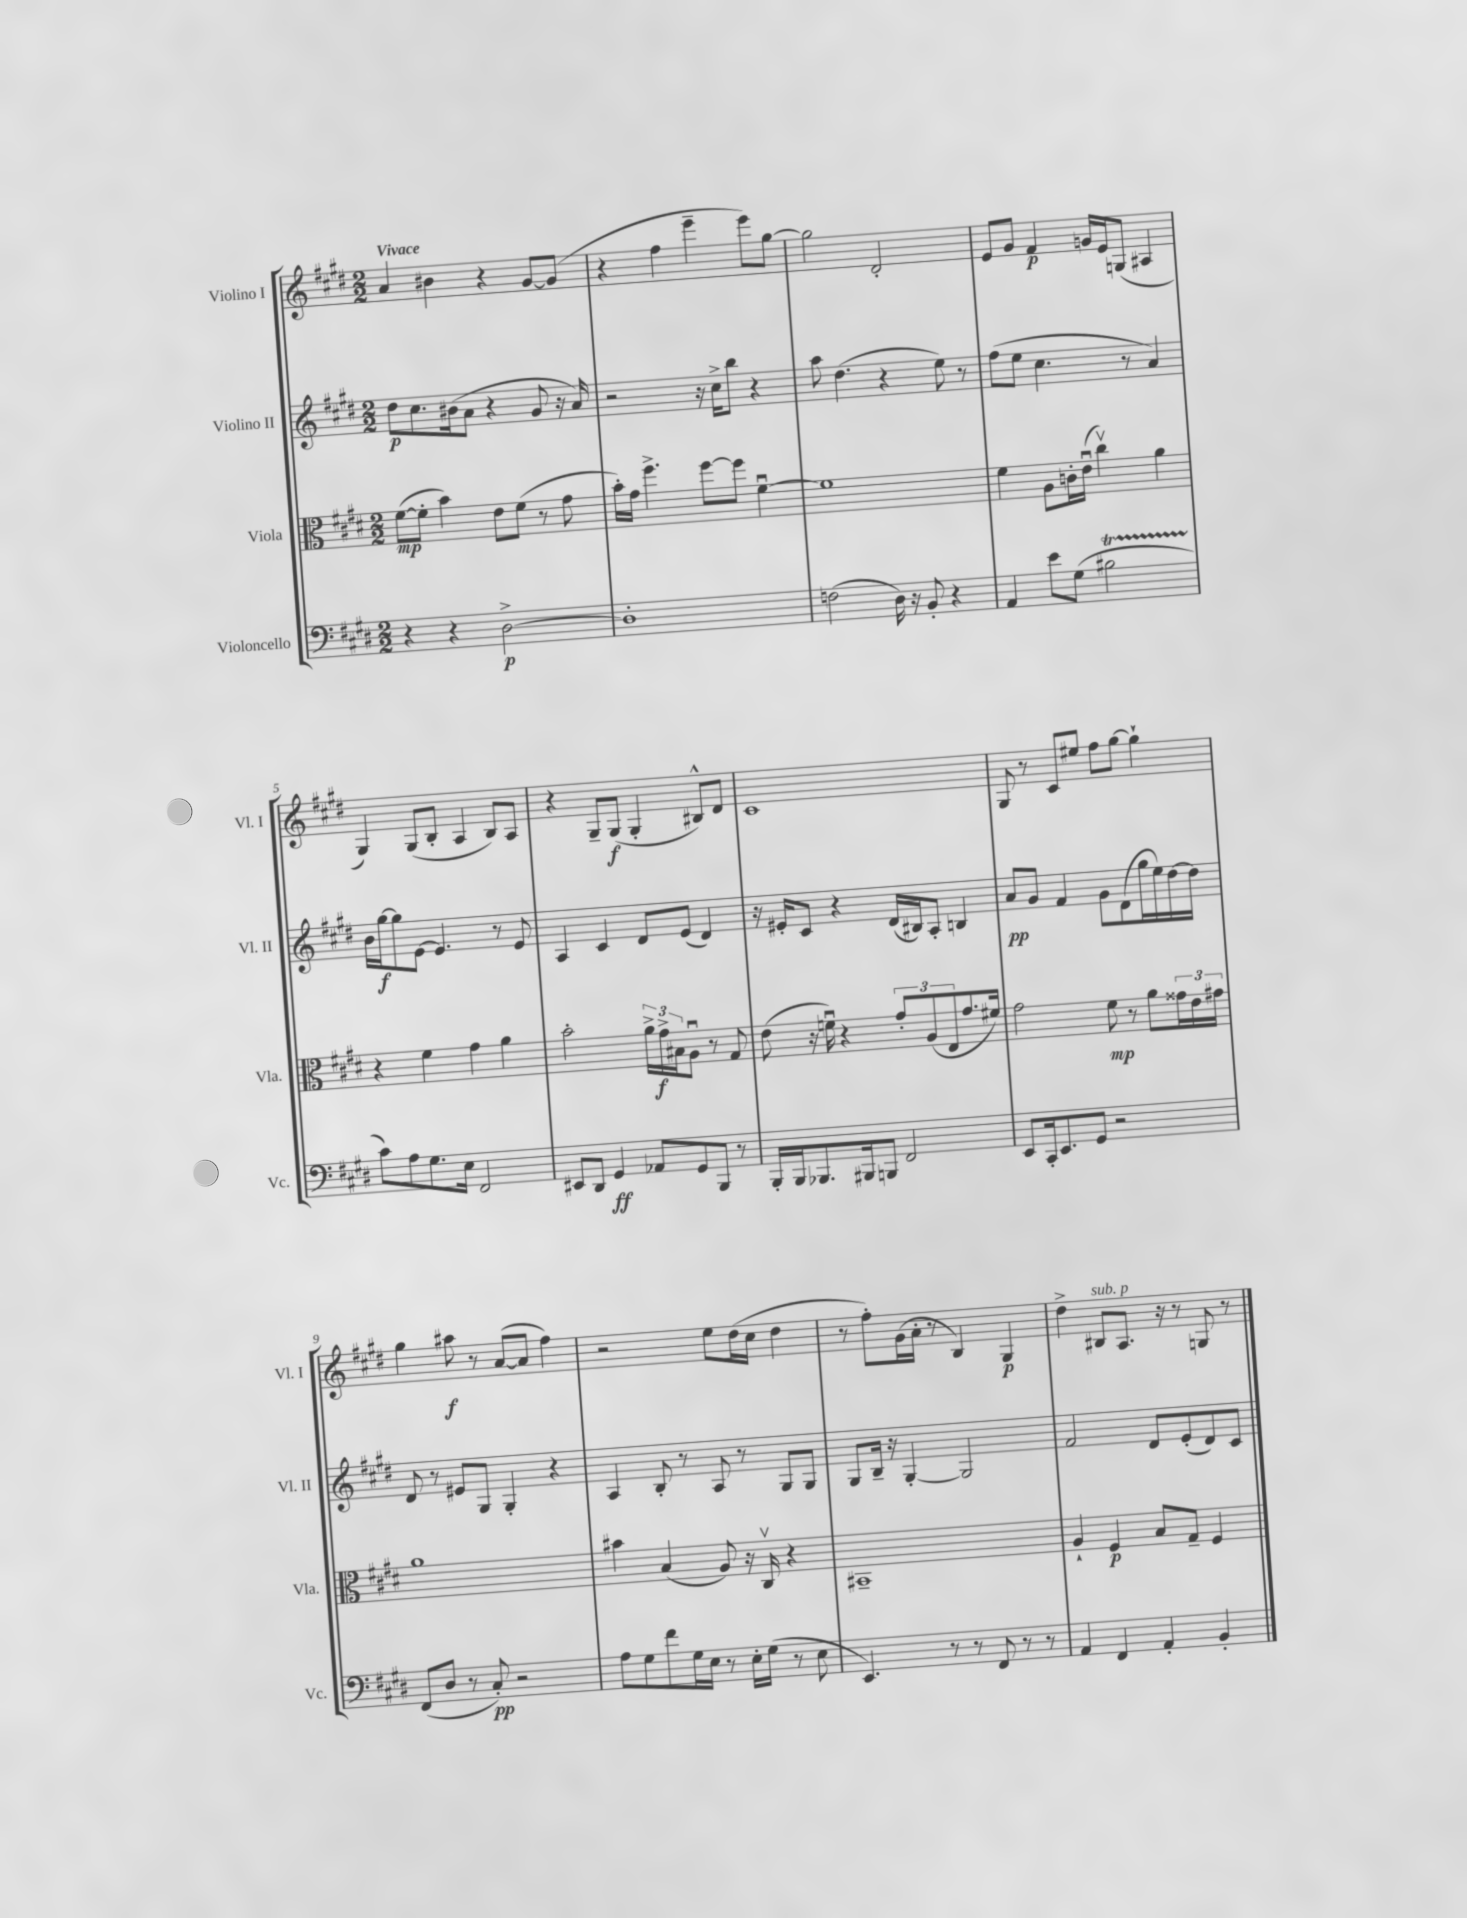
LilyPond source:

<<
\new StaffGroup <<
\new Staff = "s0" \with { instrumentName = "Violino I" shortInstrumentName = "Vl. I" } {
    \clef treble \key e \major \numericTimeSignature \time 2/2 \tempo "Vivace"
    a'4 bis'4 r4 gis'8~ gis'8( |
    r4 fis''4 e'''4-- e'''8) gis''8~ |
    gis''2 dis'2-. |
    e'8 gis'8 fis'4\p g'16 e'16 g8( ais4 |
    gis4) gis8( b8-. a4 b8) a8 |
    r4 gis8-- gis8\f( gis4-. bis8-^) dis'8 |
    cis'1 |
    gis8 r8 cis'8 eis''8 fis''8 gis''8~ gis''4-! |
    gis''4 ais''8\f r8 a'8~( a'8 fis''4) |
    r2 e''8 dis''16( cis''16 dis''4 |
    r8 fis''8-.) gis'16( a'16-. r8 b4) gis4\p |
    dis''4-> bis8^\markup { \italic "sub. p" } a8. r16 r8 g8 r8 \bar "|." |
}
\new Staff = "s1" \with { instrumentName = "Violino II" shortInstrumentName = "Vl. II" } {
    \clef treble \key e \major \numericTimeSignature \time 2/2
    dis''8\p cis''8. bis'16( a'8 r4 gis'8 r16 a'16) |
    r2 r16 cis''16-> b''8 r4 |
    a''8 dis''4.( r4 e''8) r8 |
    fis''8( e''8 cis''4. r8 a'4) |
    b'16 gis''16~\f gis''8 e'8~ e'4. r8 e'8 |
    a4 cis'4 dis'8 e'8( dis'4) |
    r16 eis'16-. cis'8 r4 dis'16( bis16) a8-. b4 |
    a'8\pp gis'8 fis'4 gis'8 dis'8( gis''16 e''16) dis''16~ dis''16 |
    dis'8 r8 eis'8 gis8 gis4-. r4 |
    a4 b8-. r8 a8 r8 gis8 gis8 |
    gis8 b16-- r16 gis4~-. gis2 |
    fis'2 dis'8 e'8-.( dis'8) cis'8 \bar "|." |
}
\new Staff = "s2" \with { instrumentName = "Viola" shortInstrumentName = "Vla." } {
    \clef alto \key e \major \numericTimeSignature \time 2/2
    fis'8~\mp( fis'8-. b'4) e'8 fis'8( r8 gis'8 |
    b'16-.) gis'16 fis''4.-> fis''8~ fis''8 fis'4~\downbow |
    fis'1 |
    fis'4 a8 c'16-. e'16\downbow( cis''4\upbow) a'4 |
    r4 fis'4 gis'4 a'4 |
    b'2-. \tuplet 3/2 { a'16-> gis'16->\f bis16 } a8\downbow r8 gis8 |
    e'8( r16 f'16\downbow) r4 \tuplet 3/2 { gis'8-. a8( e8 } gis'8. fis'16) |
    gis'2 fis'8\mp r8 a'8 \tuplet 3/2 { gisis'16 e'16 gis'16 } |
    a'1 |
    bis'4 b4( a8) r16 cis16\upbow r4 |
    bis,1-- |
    a4-! fis4\p b8 gis8-- fis4 \bar "|." |
}
\new Staff = "s3" \with { instrumentName = "Violoncello" shortInstrumentName = "Vc." } {
    \clef bass \key e \major \numericTimeSignature \time 2/2
    r4 r4 dis2~->\p |
    dis1-. |
    f2( dis16) r16 b,8-. r4 |
    a,4 e'8 gis8( bis2\startTrillSpan |
    cis'8\stopTrillSpan) a8 gis8. e16 fis,2 |
    eis,8 dis,8 gis,4\ff aes,8 gis,8 b,,8 r8 |
    b,,16-. b,,16 bes,,8. bis,,16 b,,8 fis,2 |
    e,8 cis,16-. e,8. gis,8 r2 |
    fis,8( dis8 r8 cis8-.\pp) r2 |
    a8 gis8 fis'8 gis16 e16 r8 e16-. gis16( r8 e8 |
    e,4.) r8 r8 fis,8 r8 r8 |
    a,4 fis,4 a,4-. b,4-. \bar "|." |
}
>>
>>
